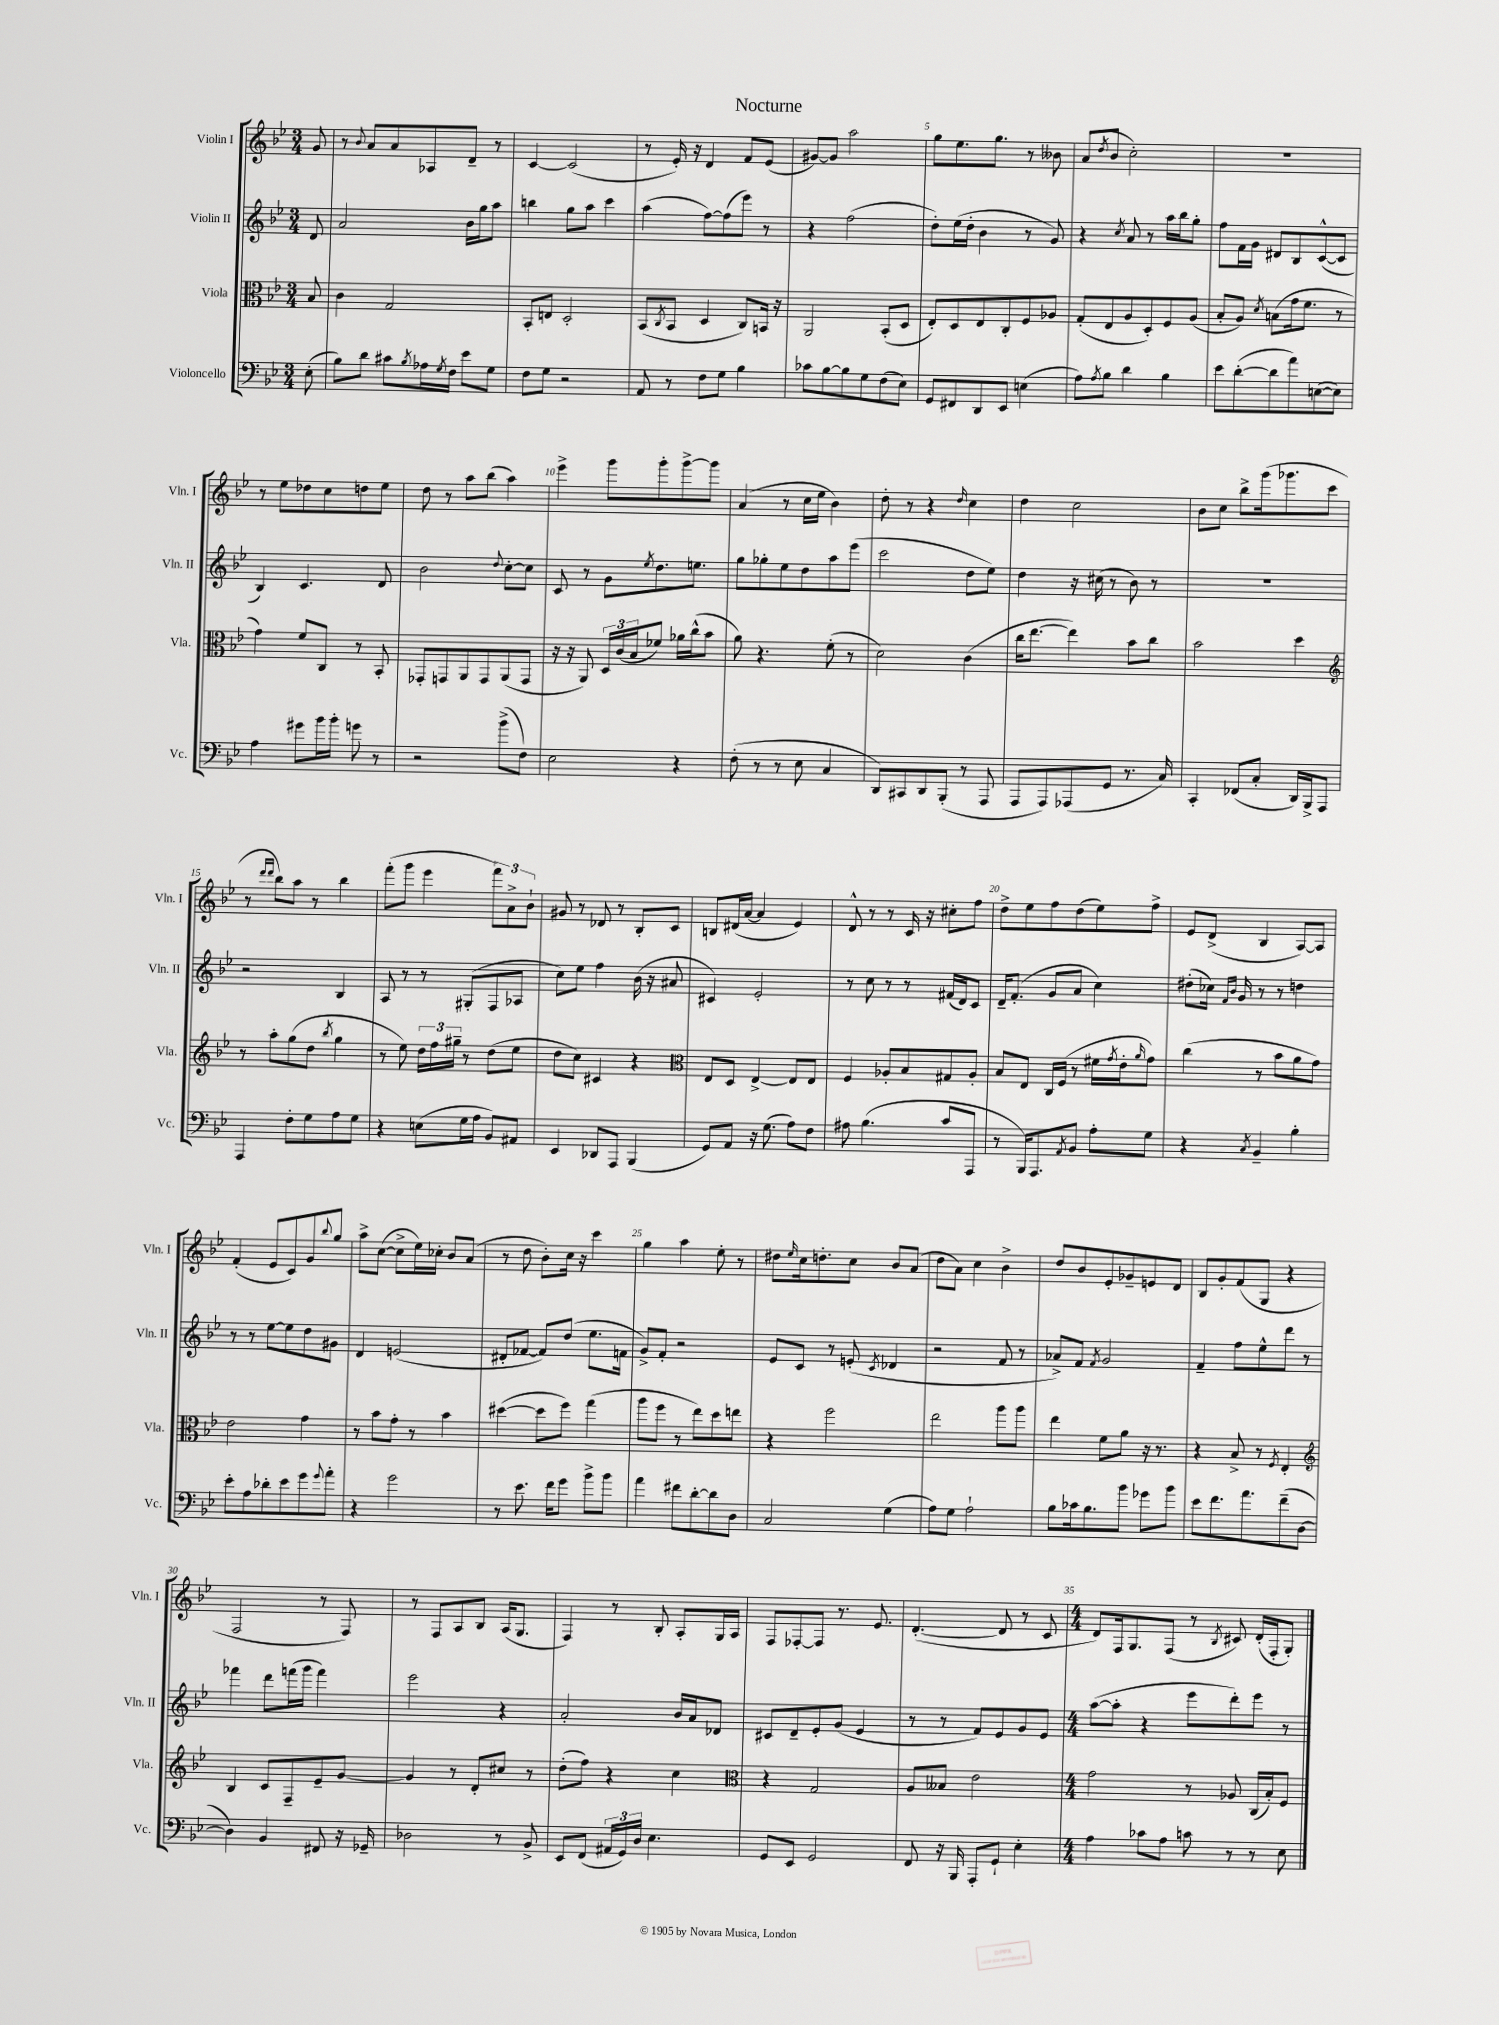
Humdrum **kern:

**kern	**kern	**kern	**kern
*part4	*part3	*part2	*part1
*staff4	*staff3	*staff2	*staff1
*I"Violoncello	*I"Viola	*I"Violin II	*I"Violin I
*I'Vc.	*I'Vla.	*I'Vln. II	*I'Vln. I
*clefF4	*clefC3	*clefG2	*clefG2
*k[b-e-]	*k[b-e-]	*k[b-e-]	*k[b-e-]
*M3/4	*M3/4	*M3/4	*M3/4
=	=	=	=
(8E-'\	8B-/	8d/	8g/
=1	=1	=1	=1
8B-\L)	4c\	2a/	8r
.	.	.	8qqb-/
8d\J	.	.	8a/L
8c#X\L	2G/	.	8a/
8qB-/	.	.	.
16A-X\L	.	.	8A-X/
8qG/	.	.	.
16F\JJ	.	.	.
8e-\L	.	16b-\LL	8d~/J
.	.	16gg\J	.
8G\J	.	8aa\J	8r
=2	=2	=2	=2
8F\L	8BB-'/L	4bbn\	[4c/
8G\J	8En/J	.	.
2r	2D'/	8gg\L	(2c/]
.	.	8aa\J	.
.	.	4ccc\	.
=3	=3	=3	=3
8AA/	(8BB-/L	(4aa\	8r
.	8qC/	.	.
8r	8BB-/J	.	16e-'/)
.	.	.	16r
8F\L	4D/	[8ff\L)	4d/
8G\J	.	(8ff\]	.
4B-\	8C/L)	8eee-\J)	8f/L
.	16BBn/Jk	8r	(8e-/J
.	16r	.	.
=4	=4	=4	=4
8c-X\L	2AA/	4r	[8g#X/L)
[8B-\	.	.	8g#/J]
8B-\]	.	(2ff\	2aa\
8G\	.	.	.
(8F\	(8BB-'/L	.	.
8E-\J)	8D/J	.	.
=5	=5	=5	=5
8GG/L	8E-'/L)	8dd'\L)	8gg\L
8FF#X/	8D/	(16ee-\L	8.ee-\
.	.	16dd'\JJ	.
8DD/	8E-/	4b-\	.
.	.	.	8.gg\J
8EE-/J	8C'/	.	.
(4En\	8F/	8r	8r
.	8A-X/J	8g/)	8b--X\
=6	=6	=6	=6
8A\L)	(8G'/L	4r	(8a/L
8qA/	.	.	8qdd/
8B-\J	8E-/	.	8b-/J
.	.	8qcc/	.
4d\	8A/	8a/	2cc'\)
.	8D'/)	8r	.
4B-\	8F/	16aa\LL	.
.	.	16bb-\J	.
.	(8A/J	8gg'\J	.
=7	=7	=7	=7
8e-\L	8B-'/L	8ff\L	2.r
([8d'\	8A/J)	16f\L	.
.	.	16g\JJ	.
.	8qd/	.	.
8d\]	(8Bn\L	8d#X/L	.
8a\)	16g\k	8B-/	.
.	8.f\J	.	.
([8En\	.	([8c^^/	.
8E\J])	8r	8c/J]	.
!!LO:LB:g=z
=8	=8	=8	=8
4A\	4g\)	4B-/)	8r
.	.	.	8ee-\L
8g#X\L	8f/L	4.c/	8dd-X\
16b-\L	8C/J	.	8cc\
16b-'\JJ	.	.	.
8gn\	8r	.	8ddn\
8r	8BB-'/	8d/	8ee-\J
=9	=9	=9	=9
2r	8GG-X'/L	2b-\	8dd\
.	8GGn/	.	8r
.	8AA/	.	8aa\L
.	8GG/	.	(8bb-\J
.	.	8qqdd/	.
(8b-^\L	(8AA/	[8cc'\L	4aa\)
8F\J)	8GG/J	8cc\J]	.
=10	=10	=10	=10
2E-\	16r	8c/	4eee-^\
.	16r	.	.
.	8AA/)	8r	.
.	24D/LL	8g\L	8ggg\L
.	(24c/	.	.
.	24B-/J	.	.
.	.	8qee-/	.
.	8f-X/J)	8.dd\	8ggg'\
4r	16a-X\LL	.	[8ggg^\
.	(16cc^^\J	8.een\J	.
.	8b-\J	.	8ggg\J]
=11	=11	=11	=11
(8F'\	8a\)	8gg\L	(4a/
8r	4.r	8gg-X'\	.
8r	.	8ee-\	8r
8E-\	.	8dd\	16cc\LL
.	.	.	16ee-\JJ
4C/	(8f'\	8aa\	4b-\)
.	8r	(8eee-\J	.
=12	=12	=12	=12
8DD/L)	2d\)	2ccc\	8dd'\
8CC#X/	.	.	8r
8DD/	.	.	4r
(8BBB-'/J	.	.	.
.	.	.	16qqdd/
8r	(4c\	8dd\L	4cc\
8AAA/	.	8ee-\J)	.
=13	=13	=13	=13
8AAA/L	16cc\KL	4dd\	4dd\
.	[8.ee-\J	.	.
8AAA/)	.	.	.
(8AAA-X/	4ee-\])	16r	2cc\
.	.	(16cc#X\	.
8GG/J	.	8r	.
8.r	8b-\L	8b-\)	.
.	8cc\J	8r	.
16C/)	.	.	.
=14	=14	=14	=14
4CC'/	2b-\	2.r	8b-\L
.	.	.	8cc\J
(8FF-X/L	.	.	8bb-^\L
8C'/J	.	.	(16ggg\k
.	.	.	8.ggg-X\
16DD/LL)	4dd\	.	.
16BBB-^/J	.	.	.
8AAA/J	.	.	8ccc\J
!!LO:LB:g=z
=15	=15	=15	=15
*	*clefG2	*	*
4AAA/	8r	2r	8r
.	.	.	16qqddd/LL
.	.	.	16qqddd/JJ
.	8aa'\L	.	8bb-\L)
8F'\L	(8gg\	.	8aa\J
8G\	8dd\J	.	8r
.	8qbb-/	.	.
8A\	4gg\	4B-/	4bb-\
8G\J	.	.	.
=16	=16	=16	=16
4r	8r	8A/	(8fff'\L
.	8ee-\)	8r	8ggg\J
(8En\L	24dd\LL	8r	4eee-\
.	24ff\	.	.
.	24gg#X~\JJ	.	.
16G\L	8r	(8G#X'/L	.
16A\JJ	.	.	.
8BB-/L)	(8dd\L	8F/	12fff\L)
.	.	.	12a^\
8AA#X/J	8ee-\J	8A-X/J	.
.	.	.	12b-`\J
=17	=17	=17	=17
4EE-/	8dd\L	8cc\L)	8g#X/
.	8cc\J)	8ee-\J	8r
8DD-X/L	4c#X/	4ff\	8d-X/
8AAA/J	.	.	8r
(4BBB-/	4r	(16b-\	8B-'/L
.	.	16r	.
.	.	8a#X/	8c/J
=18	=18	=18	=18
*	*clefC3	*	*
8GG/L)	8E-/L	4c#X/)	8Bn/L
8AA/J	8D/J	.	(16d#X/L
.	.	.	[16a/JJ
16r	[4E-^/	2e-'/	4a/]
(8.G\	.	.	.
8A\L)	8E-/L]	.	4e-/)
8F\J	8E-/J	.	.
=19	=19	=19	=19
8A#X\	4F/	8r	8d^^/
(4.B-\	.	8cc\	8r
.	8A-X'/L	8r	8r
.	8B-/	8r	16c/
.	.	.	16r
8c/L	8G#X/	(16f#X/LL	8cc#X'\L
.	.	16d/J)	.
8AAA/J	8A-'/J	8c/J	8ff\J
=20	=20	=20	=20
8r	8B-/L	16d~/KL	8dd^\L
.	.	(8.f'/J	.
16BBB-/KL)	8E-/J	.	8ee-\
8.AAA/	.	.	.
.	16C/LL	8g/L	8ff\
.	(16F/JJ	.	.
8qAA/	.	.	.
8BB-/J	8r	8a/J	(8dd\
8A'\L	16f#X\LL	4cc\)	8ee-\)
.	8qg/	.	.
.	16e-'\J	.	.
.	16qqa/	.	.
8G\J	8g\J)	.	8ff^\J
=21	=21	=21	=21
4r	(4cc\	(8dd#X'\L	8e-/L
.	.	16cc-X\Jk)	(8d^/J
.	.	16qqf/LL	.
.	.	16qqb-/JJ	.
.	.	16g/	.
8qC/	.	.	.
4BB-~/	8r	8r	4B-/
.	8b-\L	8r	.
4B-'\	8a\	4ddn\	[8A/L)
.	8g\J)	.	8A/J]
!!LO:LB:g=z
=22	=22	=22	=22
8e-'\L	2e-\	8r	(4f'/
8A\	.	8r	.
8d-X'\	.	[8ee-\L	8e-/L
8e-\	.	8ee-\]	8c/)
8g\	4g\	8dd\	8g/
8qqg/	.	.	8qqbb-/
8a'\J	.	8g#X\J	8gg/J
=23	=23	=23	=23
4r	8r	4d/	8aa^\L
.	8b-\L	.	([8cc\J
2g\	8g'\J	(2en/	8cc^\L]
.	8r	.	16ee-\L)
.	.	.	16cc-X'\JJ
.	4b-\	.	8b-/L
.	.	.	(8a/J
=24	=24	=24	=24
8r	([4dd#X\	8d#X'/L	8r
8.e-\	.	[8f-X/J	8dd\
.	8dd#\L]	8f-/L])	8b-'\L)
16f\KL	.	.	.
8g\J	8ff\J)	(8dd/J	16cc\Jk
.	.	.	16r
8b-^\L	(4gg\	8.ee-\L	4ccc\
8b-\J	.	.	.
.	.	16fn\Jk	.
=25	=25	=25	=25
4a\	8aa\L	8g^/L)	4gg\
.	8ff\J	8f'/J	.
8f#X\L	8r	2r	4aa\
[8d'\	8ee-\L)	.	.
8d\]	8dd\	.	8ee-'\
8D\J	8een\J	.	8r
=26	=26	=26	=26
2C/	4r	8e-/L	8dd#X\L
.	.	.	16qqee-/
.	.	8c/J	16cc\k
.	.	.	8.ddn'\
.	2ff\	8r	.
.	.	(8en'/	8cc\J
.	.	8qc/	.
(4G\	.	4d-X/	8b-/L
.	.	.	(8a/J
=27	=27	=27	=27
8A\L)	2ee-\	2r	8dd\L
8G\J	.	.	8a\J)
2A`\	.	.	4cc\
.	8aa\L	8f/	4b-^\
.	8aa\J	8r	.
=28	=28	=28	=28
8B-\L	4ee-\	8a-X^/L)	8dd/L
16c-X\k	.	8f/J	8b-/
8.B-\	.	.	.
.	.	8qf/	.
.	8f\L	2g/	8e-'/
8b-\J	8a\J	.	8g-X~/
8g-X\L	16r	.	8en/
.	8.r	.	.
8b-\J	.	.	8d/J
=29	=29	=29	=29
8e-\L	4r	4f~/	8B-/L
8.f\	.	.	8g'/
.	8B-^/	8ff\L	(8f/
8.a\	.	.	.
.	8r	8ee-^^\	8G/J
.	8qF/	.	.
(8f~\	4E-'/	8ddd\J	4r
[8D\J	.	8r	.
!!LO:LB:g=z
=30	=30	=30	=30
*	*clefG2	*	*
4D\])	4B-/	4fff-X\	2F/
4BB-/	8c/L	8ddd\L	.
.	8F~/	(16fffn\L	.
.	.	16ggg\JJ	.
8FF#X/	8e-~/	4fff\)	8r
16r	[8g/J	.	8F/)
16GG-X~/	.	.	.
=31	=31	=31	=31
2D-X\	4g/]	2eee-\	8r
.	.	.	8F/L
.	8r	.	8A/
.	8d'/L	.	8B-/J
8r	8cc#X/J	4r	(16A/KL
.	.	.	8.G/J
8BB-^/	8r	.	.
=32	=32	=32	=32
8EE-/L	(8dd'\L	2a'/	4F/)
(8FF/J	8ff\J)	.	.
24AA#X/LL	4r	.	8r
24GG/)	.	.	.
24D/JJ	.	.	.
4.E-\	.	.	8B-'/
.	4cc\	16b-/LL	8A'/L
.	.	16a/J	.
.	.	8d-X/J	16G/L
.	.	.	16A/JJ
=33	=33	=33	=33
*	*clefC3	*	*
8GG/L	4r	8c#X/L	8F/L
8EE-/J	.	8d~/	[8F-X'/
2GG/	2G/	8e-'/	8F-/J]
.	.	(8g/J	8.r
.	.	4e-/	.
.	.	.	8.e-/
=34	=34	=34	=34
8FF/	8A/L	8r	([4.d'/
16r	8B--X/J	8r	.
16BBB-/	.	.	.
8AAA'/L	2e-\	8f/L)	.
8GG`/J	.	8e-/	8d/]
4E-'\	.	8g/	8r
.	.	8e-/J	8c/
=35	=35	=35	=35
*M4/4	*M4/4	*M4/4	*M4/4
4A\	2g\	([8aa\L	8d/L)
.	.	8aa'\J]	16F/k
.	.	.	8.G/
8c-X\L	.	4r	.
8A\J	.	.	(8F/J
8cn\	8r	8eee-\L	8r
.	.	.	8qB-/
8r	8A-X/	8ddd'\)	8c#X/)
8r	(16C/LL	8eee-\J	(16d'/LL
.	16B-'/J)	.	16F'/J
8E-\	8F/J	8r	8G'/J)
==	==	==	==
*-	*-	*-	*-
